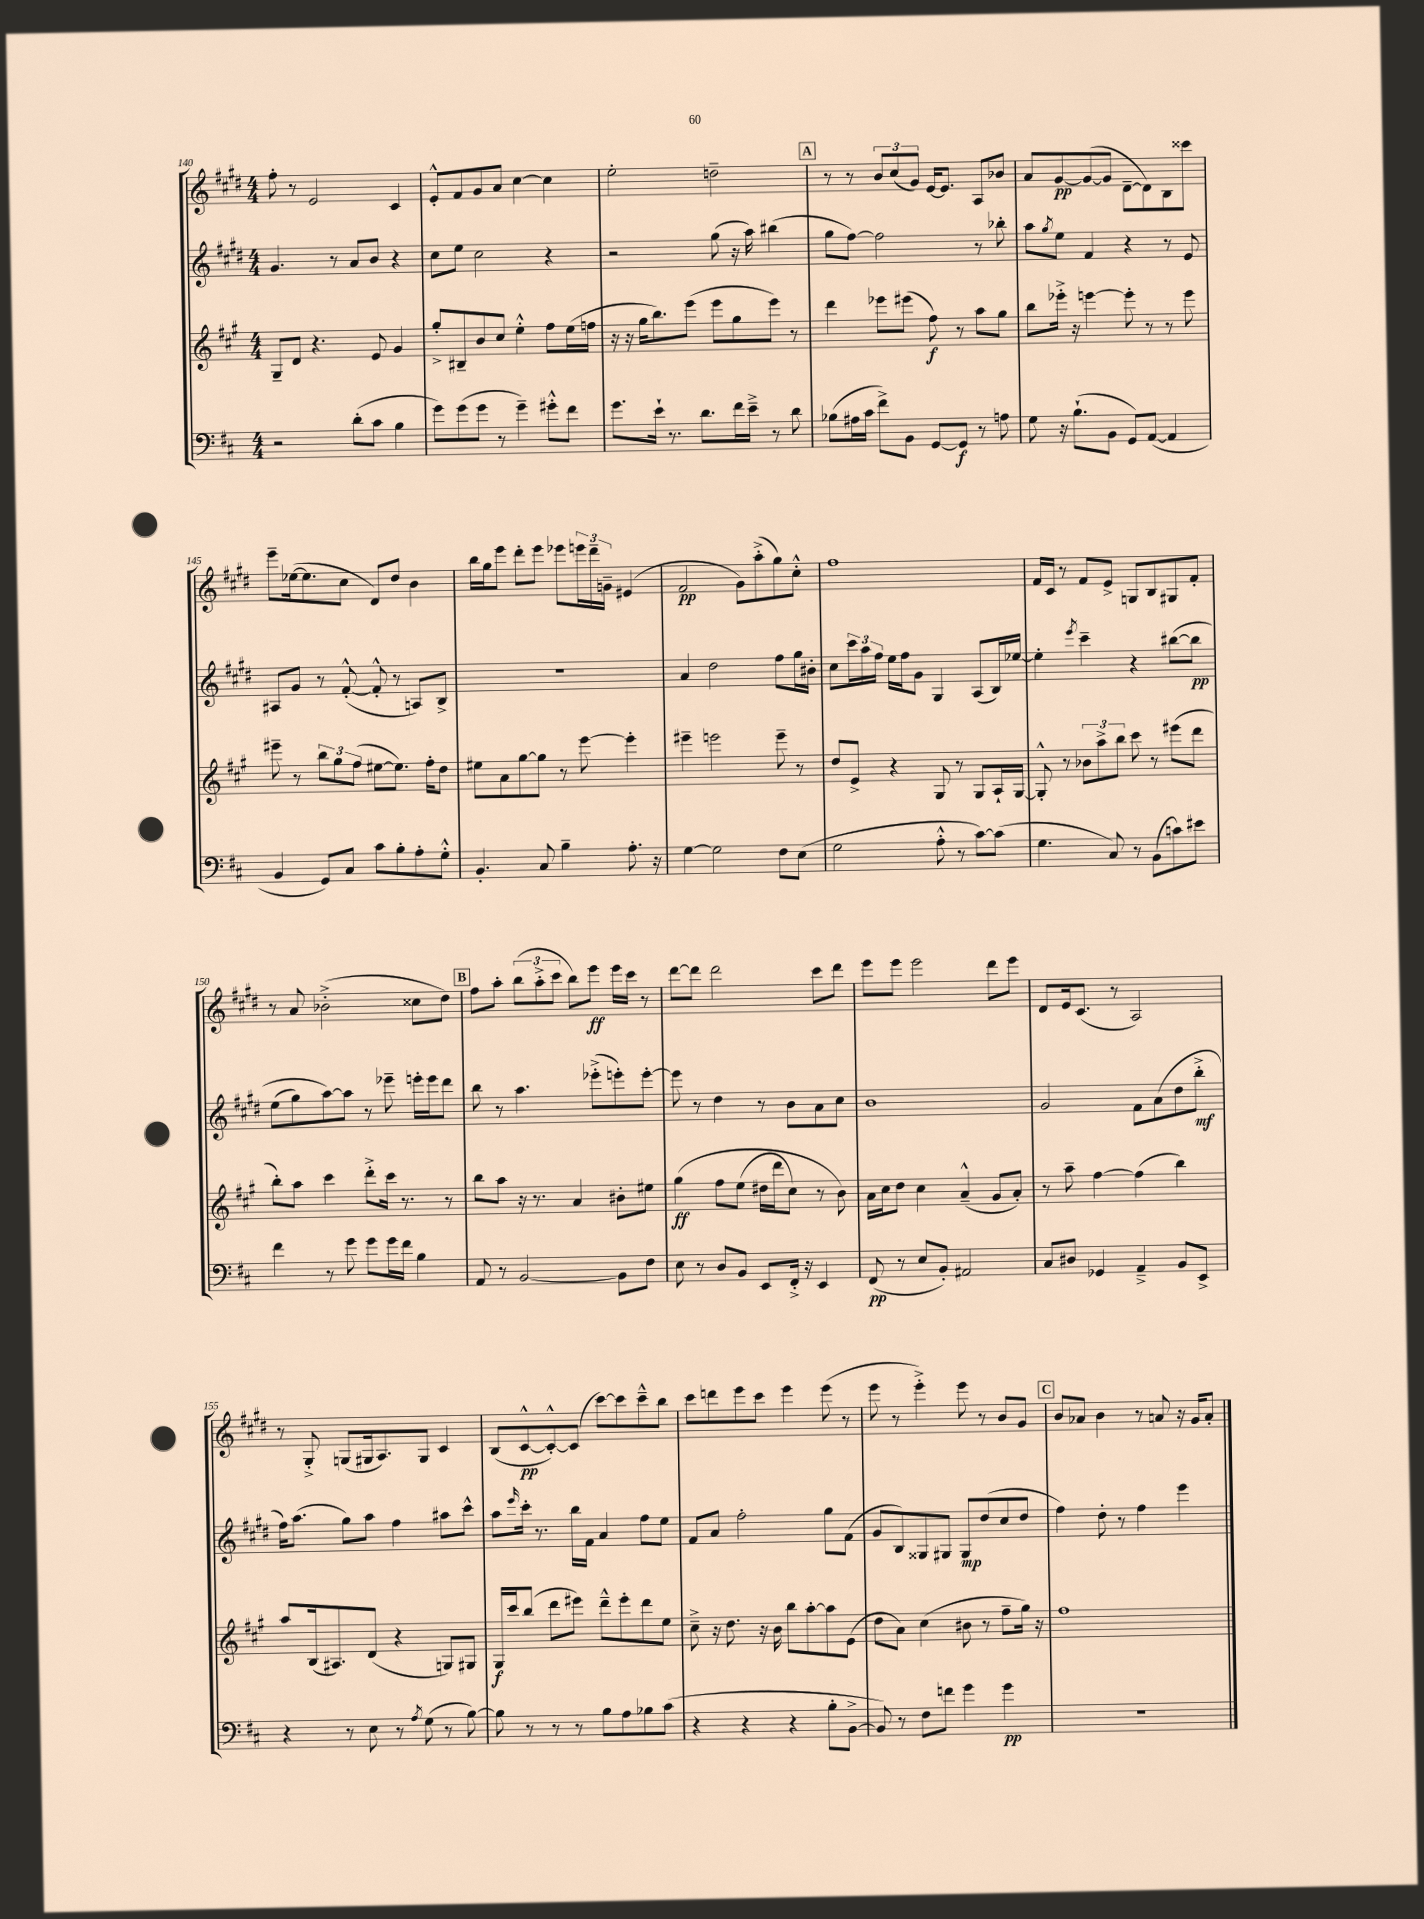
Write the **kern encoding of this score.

**kern	**kern	**kern	**kern
*staff4	*staff3	*staff2	*staff1
*clefF4	*clefG2	*clefG2	*clefG2
*k[f#c#]	*k[f#c#g#]	*k[f#c#g#d#]	*k[f#c#g#d#]
*M4/4	*M4/4	*M4/4	*M4/4
2r	8G#~	4.g#	8ff#'
.	8d	.	8r
.	4.r	.	2e
.	.	8r	.
(8d'	.	8a	.
8c#	8e	8b	.
4B	4g#	4r	4c#
=	=	=	=
8g)	8gg#'^	8cc#	8e'^^
(8g	8B#~	8ee	8f#
8g	8b	2cc#	8g#
8r	8cc#	.	8a
4g~)	4ee'^^	.	[4cc#
8g#'^^	8ff#	4r	4cc#]
8f#	(16ee	.	.
.	16ff	.	.
=	=	=	=
8.g	16r	2r	2ee'
.	16r	.	.
.	16gg#	.	.
16e`	8.bb)	.	.
8.r	.	.	.
.	(8eee	.	.
8.d	.	.	.
.	8eee	(8gg#	2dd~
16f#	8gg#	16r	.
16e~^	.	16aa)	.
8r	8eee)	(4bb#	.
8d	8r	.	.
=	=	=	=
(8B-	4ddd	8gg#	8r
16A#	.	[8ff#)	8r
16c#	.	.	.
8f#^)	8eee-	2ff#]	12b
.	.	.	(12cc#
8BB	(8eee#	.	.
.	.	.	12g#)
[8GG	8ff#)	.	[16e
.	.	.	8.e]
8GG]	8r	.	.
8r	8aa	8r	8A
8A	8gg#	8bb-'	8b-
=	=	=	=
8G	8bb	8aa	8a
.	.	8qgg#	.
16r	16eee-'^	8ee	[8g#
(8.B`	16r	.	.
.	[4eee	4f#	(8g#_
8BB	.	.	8g#]
8GG)	8eee']	4r	[8d#~
([8AA	8r	.	8d#])
4AA]	8r	8r	8B
.	8eee	8e	8ccc##
=	=	=	=
4BB	8eee#~	8A#	8eee~
.	8r	8g#	([16ee-
.	.	.	8.ee-]
8GG)	12bb	8r	.
.	12gg#	.	.
8C#	.	([8f#'^^	8cc#
.	(12ff#	.	.
8c#	[8ee#	8f#'^^]	8d#)
8B'	8.ee#])	8r	8dd#
8A'	.	8A)	4b
.	16ff#'	.	.
8G'^^	8dd	8B^	.
=	=	=	=
4.BB'	8ee#	1r	16bb
.	.	.	16gg#
.	8a	.	8eee
.	[8gg#	.	8ddd#'
8C#	8gg#]	.	8eee
4B~	8r	.	8eee-
.	[8eee	.	24eee
.	.	.	24ddd#~
.	.	.	24g~
8.A'	4eee']	.	(4e#
16r	.	.	.
=	=	=	=
[4G	4eee#~	4a	2f#
2G]	2eee	2dd#	.
.	.	.	8g#)
.	.	.	(8aa'^
8F#	8eee~	8ff#	8gg#)
(8E	8r	16gg#	8cc#'^^
.	.	16b#'	.
=	=	=	=
2G	8dd	8cc#	1ff#
.	8e^	24ccc#	.
.	.	24aa	.
.	.	24ff#	.
.	4r	16ee	.
.	.	16ff#	.
.	.	8g#	.
8A'^^	8G#	4G#	.
8r	8r	.	.
[8c#)	8G#	(8A	.
(8c#]	16A`	16B)	.
.	[16G#	[16ee-	.
=	=	=	=
4.G	8G#'^^]	4ee-']	16f#
.	.	.	16c#
.	8r	.	8r
.	.	8qeee	.
.	12b-	4ccc#~	8f#
.	12aa^	.	.
8C#)	.	.	8e^
.	12bb	.	.
8r	8ccc#	4r	8G
(8BB	8r	.	8B
8c)	(8eee#	&([8bb#	8G#
8e#	8ddd	8bb#]	8f#'
=	=	=	=
4f#	8bb')	(8ee	8r
.	8aa	8gg#)	8a
8r	4ccc#	[8aa&)	(2b-'^
8g	.	8aa]	.
8g	8ddd'^	8r	.
16g	16ccc#	8eee-~	.
16f#	8.r	.	.
4B	.	16eee'	8cc##
.	.	16eee	.
.	8r	8ddd#	8dd#)
=	=	=	=
8AA	8bb	8bb	8ff#
8r	8aa	8r	8aa'
[2BB	16r	4.aa	(12bb
.	8.r	.	.
.	.	.	12aa'^
.	.	.	12ccc#
.	4a	.	8bb)
.	.	(8eee-'^	8eee
8BB]	8b#'	8eee')	16eee
.	.	.	16ccc#
8F#	8ee#	[8eee'	8r
=	=	=	=
8E	&(4gg#	8eee]	[8ddd#
8r	.	8r	8ddd#]
8D	8ff#	4dd#	2ddd#
8BB	(8ee	.	.
8EE	16dd#	8r	.
.	16ddd	.	.
16FF#'^	8cc#)	8b	.
16r	.	.	.
4EE	8r	8a	8ccc#
.	8b&)	8cc#	8ddd#
=	=	=	=
(8FF#	16a	1b	8eee
.	16cc#	.	.
8r	8dd	.	8eee
8E	4cc#	.	2eee
8BB')	.	.	.
2AA#	(4a~^^	.	.
.	8g#	.	8ddd#
.	8a')	.	8eee
=	=	=	=
8C#	8r	2g#	8d#
8D#	8aa~	.	16e
.	.	.	(8.c#
4GG-	[4ff#	.	.
.	.	.	8r
4AA~^	(4ff#]	8f#	2A)
.	.	(8a	.
8BB	4bb)	8dd#	.
8EE^	.	8bb'^	.
=	=	=	=
4r	8aa	16ff#)	8r
.	.	(8.aa	.
.	(16B	.	8G#'^
.	8.A#)	.	.
8r	.	8gg#)	(8G
8E	(8d	8aa	16G#
.	.	.	8.A)
8r	4r	4ff#	.
8qA	.	.	.
(8G	.	.	8G#
8r	8G)	8aa#	4c#
[8B)	8G#	8ccc#^^	.
=	=	=	=
8B]	16G#	8aa	(8B
.	16ccc#	.	.
.	.	16qqeee	.
8r	(8bb	16ccc#'	[8c#^^
.	.	8.r	.
8r	8ddd	.	8c#'^^_)
8r	8eee#)	16bb	(8c#]
.	.	16f#	.
8B	8ddd~^^	4a	[8ccc#)
8A	8eee#'	.	8ccc#]
8B-	8ddd	8ff#	8ccc#~^^
(8c#	8ee	8ee	8bb
=	=	=	=
4r	8cc#~^	8f#	8ccc#
.	16r	8a	8ddd
.	8.dd	.	.
4r	.	2ff#'	8eee
.	16r	.	8ccc#
.	16b	.	.
4r	8bb	.	4eee
.	[8aa'	.	.
8B'	8aa]	8gg#	(8eee
[8BB^	(8e	(8f#	8r
=	=	=	=
8BB])	8dd	8g#	8eee
8r	8a)	8B)	8r
8F#	(4cc#	8G##	4eee'^)
8f	.	8G#	.
4g	8b#	8G#	8eee
.	8r	(8dd#	8r
4g	8ff#~	8cc#	8b
.	16gg#)	8dd#	8g#
.	16r	.	.
=	=	=	=
1r	1ff#	4ff#)	8b
.	.	.	8a-
.	.	8dd#'	4b
.	.	8r	.
.	.	4ff#	8r
.	.	.	8a
.	.	4eee	16r
.	.	.	16g#
.	.	.	8a'
==	==	==	==
*-	*-	*-	*-
